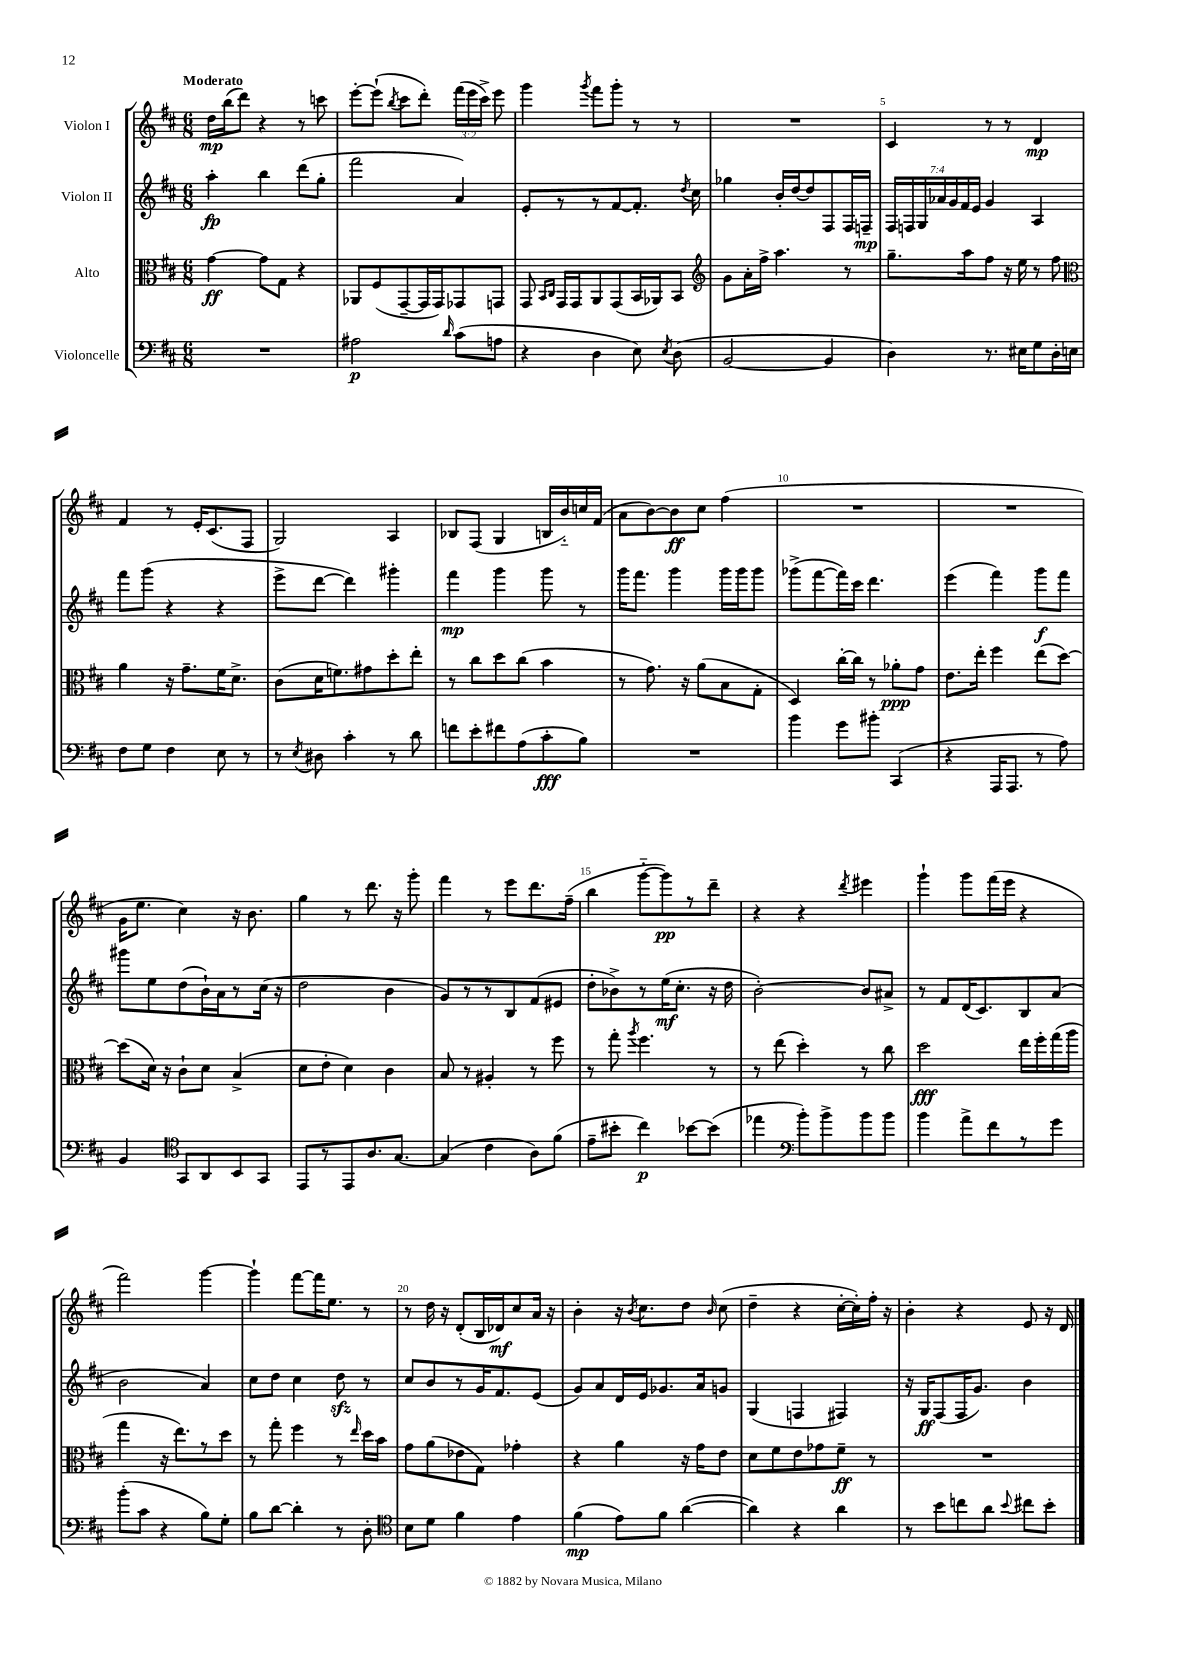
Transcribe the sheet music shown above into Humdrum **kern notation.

**kern	**kern	**kern	**kern
*staff4	*staff3	*staff2	*staff1
*clefF4	*clefC3	*clefG2	*clefG2
*k[f#c#]	*k[f#c#]	*k[f#c#]	*k[f#c#]
*M6/8	*M6/8	*M6/8	*M6/8
2.r	[4g	4aa'	16dd
.	.	.	(16bb
.	.	.	8ddd)
.	8g]	4bb	4r
.	8G	.	.
.	4r	(8ddd	8r
.	.	8gg'	8ccc
=	=	=	=
2A#	8AA-	2fff#	[8eee'
.	(8F#	.	(8eee`]
.	.	.	8qbb
.	[8GG~	.	8ccc#
.	16GG]	.	8ddd')
.	16GG)	.	.
16qqd	.	.	.
(8c#	8GG-	4a)	(24fff#
.	.	.	24eee
.	.	.	24ccc#^)
8A	8GG	.	8eee
=	=	=	=
4r	8GG	8e'	4ggg
.	16qqBB	.	.
.	16qqC#	.	.
.	16GG	8r	.
.	16GG	.	.
.	.	.	8qggg
4D	8AA	8r	8fff#
.	(8GG	[8f#	8ggg'
8E)	16BB	8.f#']	8r
.	16AA-)	.	.
8qE	.	.	.
(8D	8BB	.	8r
.	.	8qdd	.
.	.	16cc#	.
=	=	=	=
*	*clefG2	*	*
[2BB	8g	4gg-	2.r
.	16a'	.	.
.	16ff#^	.	.
.	4.aa	16b'	.
.	.	[16dd	.
.	.	8dd]	.
4BB]	.	8F#	.
.	8r	16F#	.
.	.	16F~	.
=	=	=	=
4D)	8.gg~	28F#	4c#
.	.	28F	.
.	.	28G	.
.	.	28a-	.
.	.	28g	.
.	.	28f#	.
.	16aa	.	.
.	.	28e	.
8.r	8ff#	4g	8r
.	16r	.	8r
16E#	16ee	.	.
8G	8r	4A	4d
16D'	8ff#	.	.
16E	.	.	.
=	=	=	=
*	*clefC3	*	*
8F#	4a	8fff#	4f#
8G	.	(8ggg	.
4F#	16r	4r	8r
.	8.g~	.	.
.	.	.	16e'
.	.	.	(8.c#
8E	16f#	4r	.
.	8.d^	.	.
8r	.	.	8F#
=	=	=	=
8r	(8c#	8eee^	2G)
8qE	.	.	.
8D#	16d	[8ddd	.
.	8.f)	.	.
4c#'	.	4ddd])	.
.	8g#	.	.
8r	8dd'	4ggg#'	4A
8d	8ee'	.	.
=	=	=	=
8f	8r	4fff#	8B-
8e'	8cc#	.	(8F#
8f#	8dd	4ggg	4G
(8A	(8cc#	.	.
8c#'	4b	8ggg	16B
.	.	.	16b'~)
8B)	.	8r	16cc
.	.	.	(16f#
=	=	=	=
2.r	8r	16ggg	8a
.	.	8.fff#	.
.	8.g)	.	[8b)
.	.	4ggg	8b]
.	16r	.	.
.	(8a	.	8cc#
.	8B	16ggg	(4ff#
.	.	16ggg	.
.	8G'	8ggg	.
=	=	=	=
4b	4D)	(8ggg-^	2.r
.	.	[8fff#	.
8g	[16cc#'	16fff#])	.
.	16cc#]	16ccc#	.
8b#'	8r	4.ddd	.
(4CC#	8a-'	.	.
.	8g	.	.
=	=	=	=
4r	8.e	(4eee	2.r
.	16ee'	.	.
16AAA	4ff#	4fff#)	.
8.AAA	.	.	.
8r	(8ee	8ggg	.
8A)	[8dd)	8fff#	.
=	=	=	=
4BB	(8dd]	8ggg#	16g
.	.	.	8.ee
.	16d)	8ee	.
.	16r	.	.
*clefC4	*	*	*
8GG	8c#`	(8dd	4cc#)
8AA	8d	16b`)	.
.	.	16a	.
8BB	(4B^	8r	16r
.	.	.	8.b
8GG	.	(16cc#	.
.	.	16r	.
=	=	=	=
8EE	8d	2dd	4gg
8r	8e'	.	.
8EE	4d)	.	8r
8.A	.	.	8.ddd
.	4c#	4b	.
[8.G	.	.	16r
.	.	.	8ggg'
=	=	=	=
(4G]	8B	8g)	4fff#
.	8r	8r	.
4c#	4A#'	8r	8r
.	.	8B	8eee
8A)	8r	(8f#	8.ddd
(8f#	8ff#	8e#	.
.	.	.	(16ff#~
=	=	=	=
8e~	8r	8dd'	4bb
8b#'	8gg'	8b-^)	.
.	8qaa	.	.
4cc#)	4.ff#	8r	[8ggg'~
.	.	(16ee	8ggg])
.	.	8.cc#'	.
[8b-	.	.	8r
(8b-]	8r	16r	8ddd~
.	.	16dd	.
=	=	=	=
4ee-	8r	[2b')	4r
.	(8ee	.	.
*clefF4	*	*	*
8b')	4dd')	.	4r
8b^	.	.	.
.	.	.	8qddd
8b	8r	8b]	4eee#
8b	8cc#	8a#^	.
=	=	=	=
4b	2dd	8r	4ggg`
.	.	8f#	.
8a^	.	(16d	8ggg
.	.	8.c#)	.
8f#	.	.	(16fff#
.	.	.	16eee
8r	16ee	8B	4r
.	16ff#'	.	.
8g	(16gg	(8a	.
.	16aa	.	.
=	=	=	=
(8b'	4gg	2b	2fff#)
8c#	.	.	.
4r	16r	.	.
.	8.ee)	.	.
8B)	8r	4a)	[4ggg
8G'	8dd	.	.
=	=	=	=
8B	8r	8cc#	4ggg`]
[8d	8gg'	8dd	.
4d']	4ff#	4cc#	[8fff#
.	.	.	16fff#]
.	.	.	8.ee
8r	8r	8dd	.
.	16qqee	.	.
8D'	16dd	8r	8r
.	16b	.	.
=	=	=	=
*clefC4	*	*	*
8B	8g	8cc#	8r
8d	(8a	8b	16dd
.	.	.	16r
4f#	8e-	8r	(8d'
.	8G)	16g	16B
.	.	8.f#	16d-)
4e	4g-'	.	8cc#
.	.	(8e	16a
.	.	.	16r
=	=	=	=
(4f#	4r	8g)	4b'
.	.	8a	.
8e)	4a	16d	16r
.	.	.	8qb
.	.	16e	8.cc#
8f#	.	8.g-	.
([4a	16r	.	8dd
.	16g	16a	.
.	.	.	16qqb
.	8e	8g	(8cc#
=	=	=	=
4a])	8d	(4G	4dd~
.	8f#	.	.
4r	8e	4F	4r
.	8g-	.	.
4a	8f#~	4F#)	[16cc#'
.	.	.	16cc#'])
.	8r	.	16ff#'
.	.	.	16r
=	=	=	=
8r	2.r	16r	4b'
.	.	16G	.
8b	.	(8F#	.
8cc	.	16F#	4r
.	.	8.g)	.
8a	.	.	.
8qqb	.	.	.
8cc#	.	4b	8e
8b'	.	.	16r
.	.	.	16d
==	==	==	==
*-	*-	*-	*-
